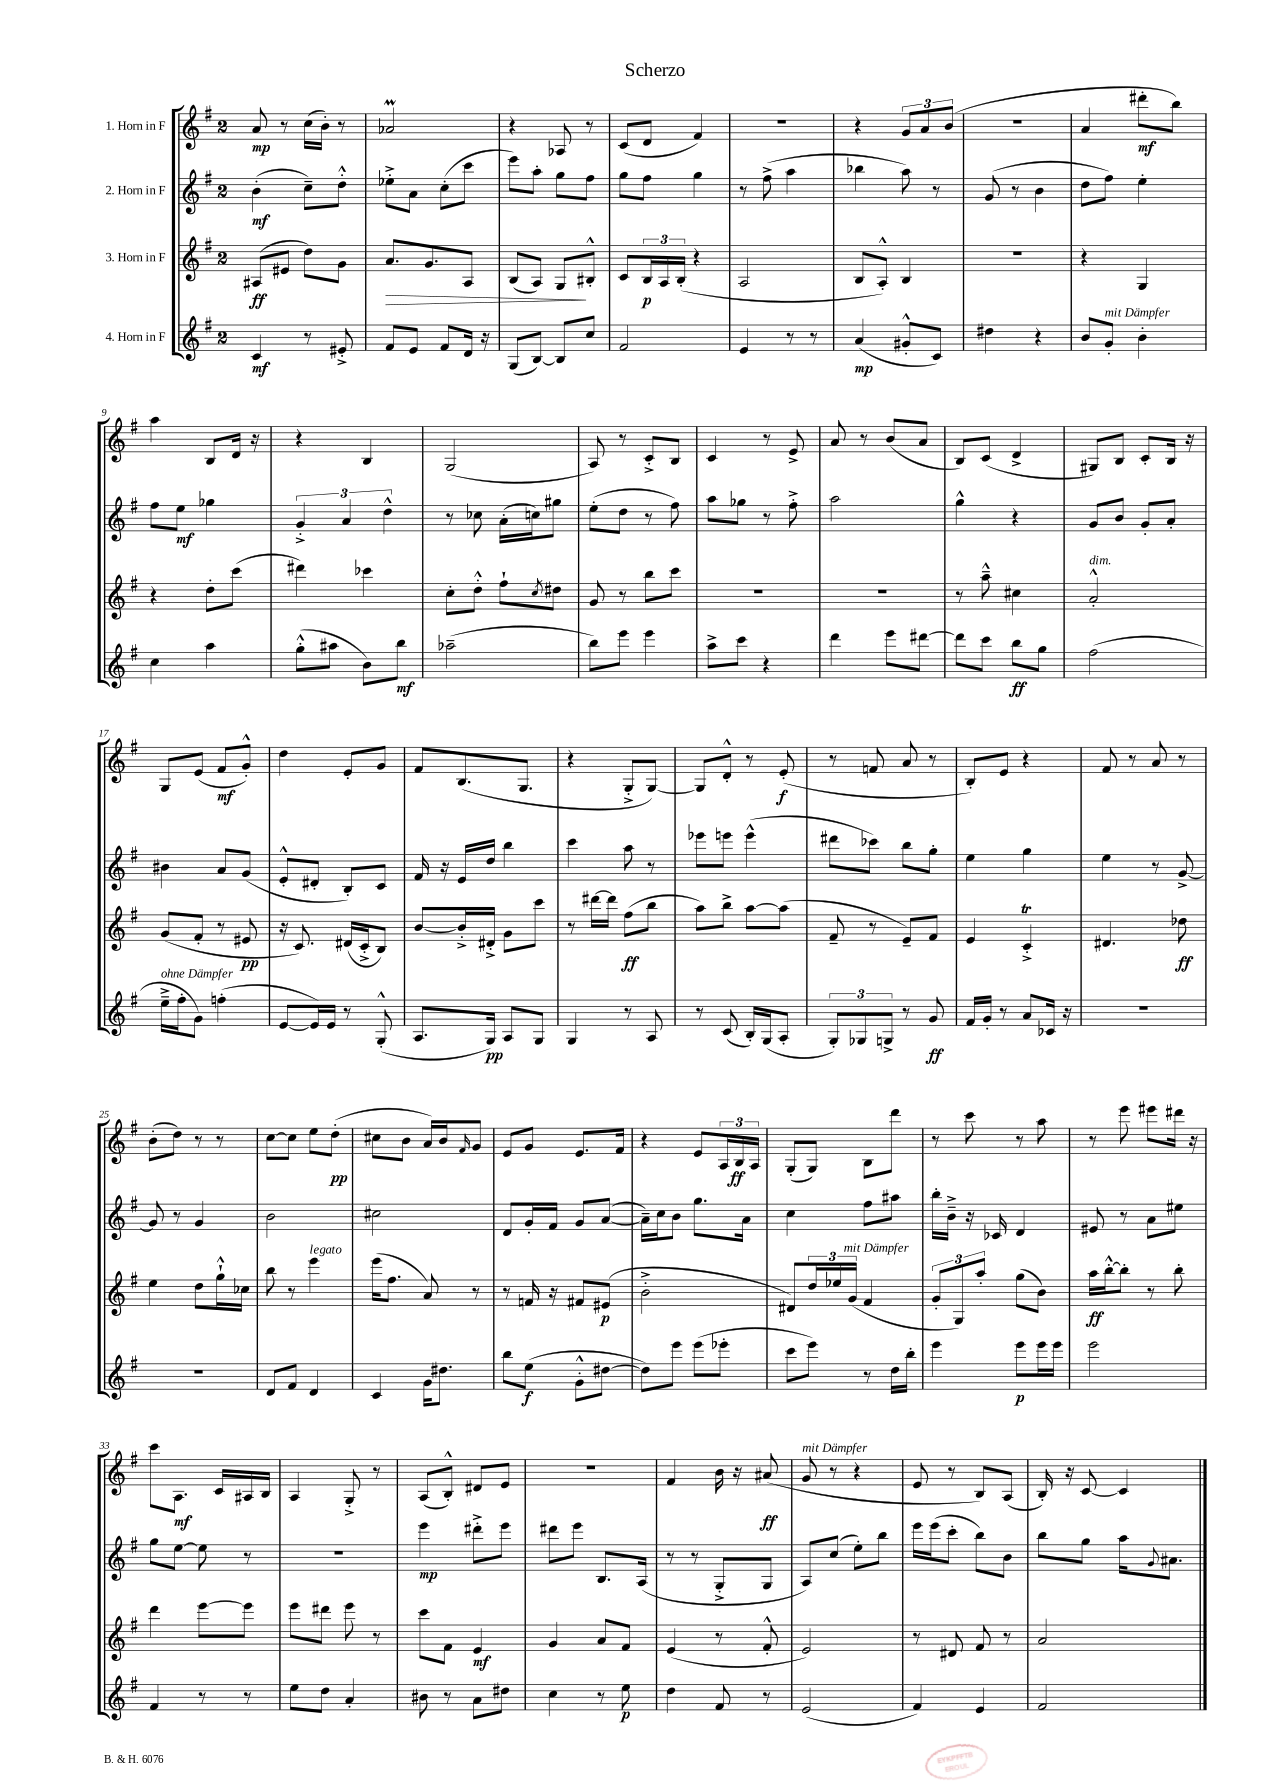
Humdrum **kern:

**kern	**kern	**kern	**kern
*staff4	*staff3	*staff2	*staff1
*clefG2	*clefG2	*clefG2	*clefG2
*k[f#]	*k[f#]	*k[f#]	*k[f#]
*M2/4	*M2/4	*M2/4	*M2/4
4c	(8A#	(4b'	8a
.	8e#	.	8r
8r	8dd)	8cc~)	(16cc
.	.	.	16b')
8e#'^	8g	8dd'^^	8r
=	=	=	=
8f#	8.a	8ee-'^	2a-
8e	.	8a	.
.	8.g	.	.
8f#	.	(8cc'	.
16d	8A	8ccc	.
16r	.	.	.
=	=	=	=
(8G	(8B	8eee)	4r
[8B)	8A)	8aa'	.
8B]	8G	8gg	8A-
8cc	8B#'^^	8ff#	8r
=	=	=	=
2f#	8c	8gg	(8c
.	24B	8ff#	8d
.	24A	.	.
.	(24B'	.	.
.	4r	4gg	4f#)
=	=	=	=
4e	2A	8r	2r
.	.	(8ff#^	.
8r	.	4aa	.
8r	.	.	.
=	=	=	=
(4a	8B	4bb-	4r
.	8A'^^)	.	.
8g#'^^	4B	8aa)	12g
.	.	.	12a
8c)	.	8r	.
.	.	.	(12b
=	=	=	=
4dd#	2r	(8g	2r
.	.	8r	.
4r	.	4b	.
=	=	=	=
8b	4r	8dd	4a
8g'	.	8ff#)	.
4b'	4G	4ee'	8ddd#'
.	.	.	8bb)
=	=	=	=
4cc	4r	8ff#	4aa
.	.	8ee	.
4aa	8dd'	4gg-	8B
.	(8ccc	.	16d
.	.	.	16r
=	=	=	=
(8gg'^^	4ddd#)	6g'^	4r
8aa#	.	.	.
.	.	6a	.
8b)	4ccc-	.	4B
.	.	6dd^^	.
8bb	.	.	.
=	=	=	=
(2aa-~	8cc'	8r	(2G
.	8dd'^^	8cc-	.
.	8ff#`	(16a'	.
.	.	16cc)	.
.	8qcc	.	.
.	8dd#	8gg#	.
=	=	=	=
8bb)	8g	(8ee'	8A)
8eee	8r	8dd	8r
4eee	8bb	8r	8c'^
.	8ccc	8ff#)	8B
=	=	=	=
8aa^	2r	8aa	4c
8ccc	.	8gg-	.
4r	.	8r	8r
.	.	8ff#'^	8e^
=	=	=	=
4ddd	2r	2aa	8a
.	.	.	8r
8eee	.	.	(8b
[8ddd#	.	.	8a
=	=	=	=
8ddd#]	8r	4gg^^	8B)
8ccc	8aa~^^	.	(8c
8bb	4cc#	4r	4d^
8gg	.	.	.
=	=	=	=
(2ff#	2a'^^	8g	8G#)
.	.	8b	8B
.	.	8g'	8c'
.	.	8a'	16B
.	.	.	16r
=	=	=	=
16ee~^	(8g	4b#	8G
16ff#'	.	.	.
8g)	8f#'	.	(8e
(4ff'	8r	8a	8f#
.	8e#	(8g	8g'^^)
=	=	=	=
[8e	16r	8e'^^	4dd
.	8.c)	.	.
16e])	.	8d#'	.
16e	.	.	.
8r	(16d#	8B')	8e'
.	16c'^	.	.
(8G'^^	8B)	8c	8g
=	=	=	=
8.A	[8b	16f#	8f#
.	.	16r	.
.	16b'^]	16e	(8.B
16G)	16d#'^	16dd	.
8A	8g	4bb	.
.	.	.	8.G
8G	8ccc	.	.
=	=	=	=
4G	8r	4ccc	4r
.	[16ddd#	.	.
.	16ddd#]	.	.
8r	(8ff#	8aa	8G'^
8A	8bb	8r	[8G)
=	=	=	=
8r	8aa)	8eee-	8G]
(8c	8bb^	8eee	8d'^^
16B')	[8aa	(4eee^^	8r
(16G	.	.	.
8A'	(8aa]	.	(8e'
=	=	=	=
12G')	8f#~	8ddd#	8r
12G-	.	.	.
.	8r	8ccc-)	8f
12G^	.	.	.
8r	8e~)	8bb	8a
8g	8f#	8gg'	8r
=	=	=	=
16f#	4e	4ee	8B')
16g'	.	.	.
8r	.	.	8e
8a	4c'^	4gg	4r
16c-	.	.	.
16r	.	.	.
=	=	=	=
2r	4.d#	4ee	8f#
.	.	.	8r
.	.	8r	8a
.	8dd-	[8g^	8r
=	=	=	=
2r	4ee	8g]	(8b'
.	.	8r	8dd)
.	8dd	4g	8r
.	16gg`^^	.	8r
.	16cc-	.	.
=	=	=	=
8d	8bb	2b	[8cc
8f#	8r	.	8cc]
4d	4eee	.	8ee
.	.	.	(8dd'
=	=	=	=
4c	(16eee	2cc#	8cc#
.	8.ff#	.	.
.	.	.	8b
16g	8a)	.	16a)
8.dd#	.	.	16b
.	.	.	16qqf#
.	8r	.	8g
=	=	=	=
8bb	8r	8d	8e
(8ee	16f	16g'	8g
.	16r	16f#	.
8g'^^	8f#	8g	8.e
[8dd#	(8e#	([8a	.
.	.	.	16f#
=	=	=	=
8dd#])	2b'^	16a~])	4r
.	.	16cc	.
8eee	.	8b	.
(8eee	.	8.gg	8e
8eee-'	.	.	24A
.	.	.	24B
.	.	16a	.
.	.	.	24A
=	=	=	=
8ccc	8d#)	4cc	(8G'
8eee)	24dd	.	8G)
.	24ee-	.	.
.	(24g	.	.
8r	4f#	8ff#	8B
16dd	.	8aa#	8ddd
16bb'	.	.	.
=	=	=	=
4eee	12g'	16bb'	8r
.	.	16b~^	.
.	12G)	.	.
.	.	16r	8ccc
.	12aa'	.	.
.	.	16c-	.
8eee	(8gg	4d	8r
16eee	8b)	.	8aa
16eee	.	.	.
=	=	=	=
2eee	16aa	8e#	8r
.	[16bb'^^	.	.
.	8bb']	8r	8eee
.	8r	8a	8eee#
.	8bb'	8ee#	16ddd#
.	.	.	16r
=	=	=	=
4f#	4ddd	8gg	8ccc
.	.	[8ee	8.A
8r	[8eee	8ee]	.
.	.	.	16c
8r	8eee]	8r	16A#
.	.	.	16B
=	=	=	=
8ee	8eee	2r	4A
8dd	8ddd#	.	.
4a'	8eee	.	8G'^
.	8r	.	8r
=	=	=	=
8b#	8ccc	4eee	(8A
8r	8f#	.	8B'^^)
8a	4e	8ddd#'^	8d#
8dd#	.	8eee	8e
=	=	=	=
4cc	4g	8ddd#	2r
.	.	8eee	.
8r	8a	8.B	.
8ee	8f#	.	.
.	.	(16A	.
=	=	=	=
4dd	(4e	8r	4f#
.	.	8r	.
8f#	8r	8G'^	16b
.	.	.	16r
8r	8f#'^^	8G	(8a#
=	=	=	=
(2e	2e)	8A)	8g
.	.	(8cc	8r
.	.	8ee')	4r
.	.	8bb	.
=	=	=	=
4f#)	8r	16eee	8e
.	.	(16eee	.
.	8d#	8ccc'	8r
4e	8f#	8bb)	8B)
.	8r	8b	(8A
=	=	=	=
2f#	2a	8bb	16B')
.	.	.	16r
.	.	8gg	[8c
.	.	16aa	4c]
.	.	8qqg	.
.	.	8.a#	.
==	==	==	==
*-	*-	*-	*-
